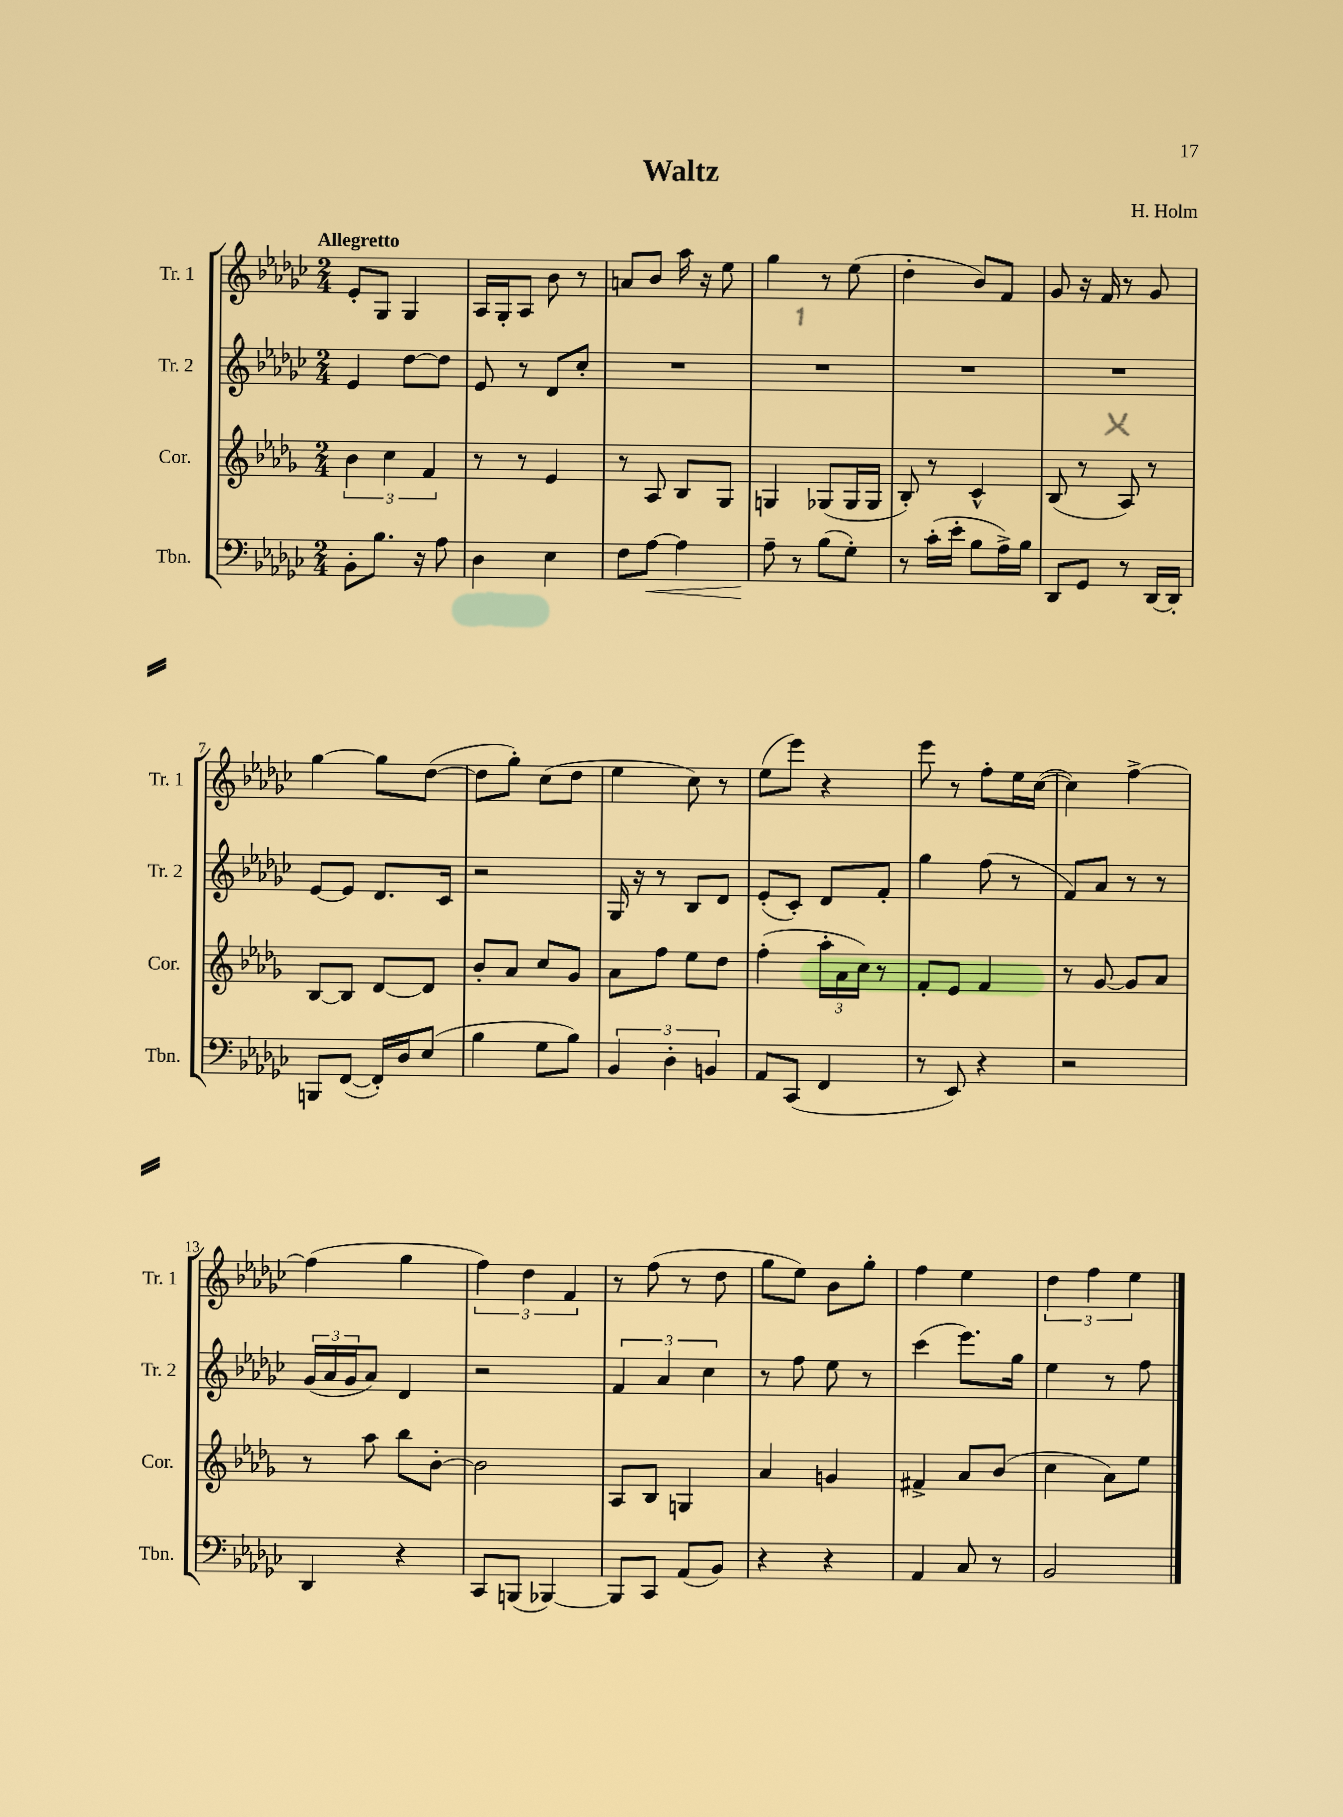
\header { title = "Waltz" composer = "H. Holm" }
<<
\new StaffGroup <<
\new Staff = "s0" \with { instrumentName = "Tr. 1" shortInstrumentName = "Tr. 1" } {
    \clef treble \key ges \major \numericTimeSignature \time 2/4 \tempo "Allegretto"
    ees'8-. ges8 ges4 |
    aes16 ges16-. aes8 bes'8 r8 |
    a'8 bes'8 aes''16 r16 ees''8 |
    ges''4 r8 ees''8( |
    des''4-. bes'8) f'8 |
    ges'8 r16 f'16 r8 ges'8 |
    ges''4~ ges''8 des''8~( |
    des''8 ges''8-.) ces''8( des''8 |
    ees''4 ces''8) r8 |
    ees''8( ees'''8) r4 |
    ees'''8 r8 f''8-. ees''16 ces''16~( |
    ces''4) f''4~-> |
    f''4( ges''4 |
    \tuplet 3/2 { f''4) des''4 f'4 } |
    r8 f''8( r8 des''8 |
    ges''8 ees''8) bes'8 ges''8-. |
    f''4 ees''4 |
    \tuplet 3/2 { des''4 f''4 ees''4 } \bar "|." |
}
\new Staff = "s1" \with { instrumentName = "Tr. 2" shortInstrumentName = "Tr. 2" } {
    \clef treble \key ges \major \numericTimeSignature \time 2/4
    ees'4 des''8~ des''8 |
    ees'8 r8 des'8 ces''8-. |
    R2 |
    R2 |
    R2 |
    R2 |
    ees'8~ ees'8 des'8. ces'16 |
    r2 |
    ges16 r16 r8 bes8 des'8 |
    ees'8-.( ces'8-.) des'8 f'8-. |
    ges''4 f''8( r8 |
    f'8) aes'8 r8 r8 |
    \tuplet 3/2 { ges'16( aes'16 ges'16 } aes'8) des'4 |
    r2 |
    \tuplet 3/2 { f'4 aes'4 ces''4 } |
    r8 f''8 ees''8 r8 |
    ces'''4( ees'''8.) ges''16 |
    ees''4 r8 f''8 \bar "|." |
}
\new Staff = "s2" \with { instrumentName = "Cor." shortInstrumentName = "Cor." } {
    \clef treble \key des \major \numericTimeSignature \time 2/4
    \tuplet 3/2 { bes'4 c''4 f'4 } |
    r8 r8 ees'4 |
    r8 aes8 bes8 ges8 |
    g4 ges8( ges16 ges16 |
    bes8-.) r8 c'4-^ |
    bes8( r8 aes8) r8 |
    bes8~ bes8 des'8~ des'8 |
    bes'8-. aes'8 c''8 ges'8 |
    aes'8 f''8 ees''8 des''8 |
    f''4-.( \tuplet 3/2 { aes''16-. aes'16 c''16) } r8 |
    f'8-. ees'8 f'4 |
    r8 ges'8~ ges'8 aes'8 |
    r8 aes''8 bes''8 bes'8~-. |
    bes'2 |
    aes8 bes8 g4 |
    aes'4 g'4 |
    fis'4-> aes'8 bes'8( |
    c''4 aes'8) ees''8 \bar "|." |
}
\new Staff = "s3" \with { instrumentName = "Tbn." shortInstrumentName = "Tbn." } {
    \clef bass \key ges \major \numericTimeSignature \time 2/4
    bes,8-. bes8. r16 aes8 |
    des4 ees4 |
    f8 aes8~\< aes4 |
    aes8--\! r8 bes8( ges8-.) |
    r8 ces'16-.( ees'16-. bes8 aes16->) bes16 |
    des,8 ges,8 r8 des,16~ des,16-. |
    b,,8 f,8~( f,16-.) des16 ees8( |
    bes4 ges8 bes8) |
    \tuplet 3/2 { bes,4 des4-. b,4 } |
    aes,8 ces,8( f,4 |
    r8 ees,8) r4 |
    r2 |
    des,4 r4 |
    ces,8 b,,8( bes,,4~) |
    bes,,8 ces,8 aes,8( bes,8) |
    r4 r4 |
    aes,4 ces8 r8 |
    bes,2 \bar "|." |
}
>>
>>
